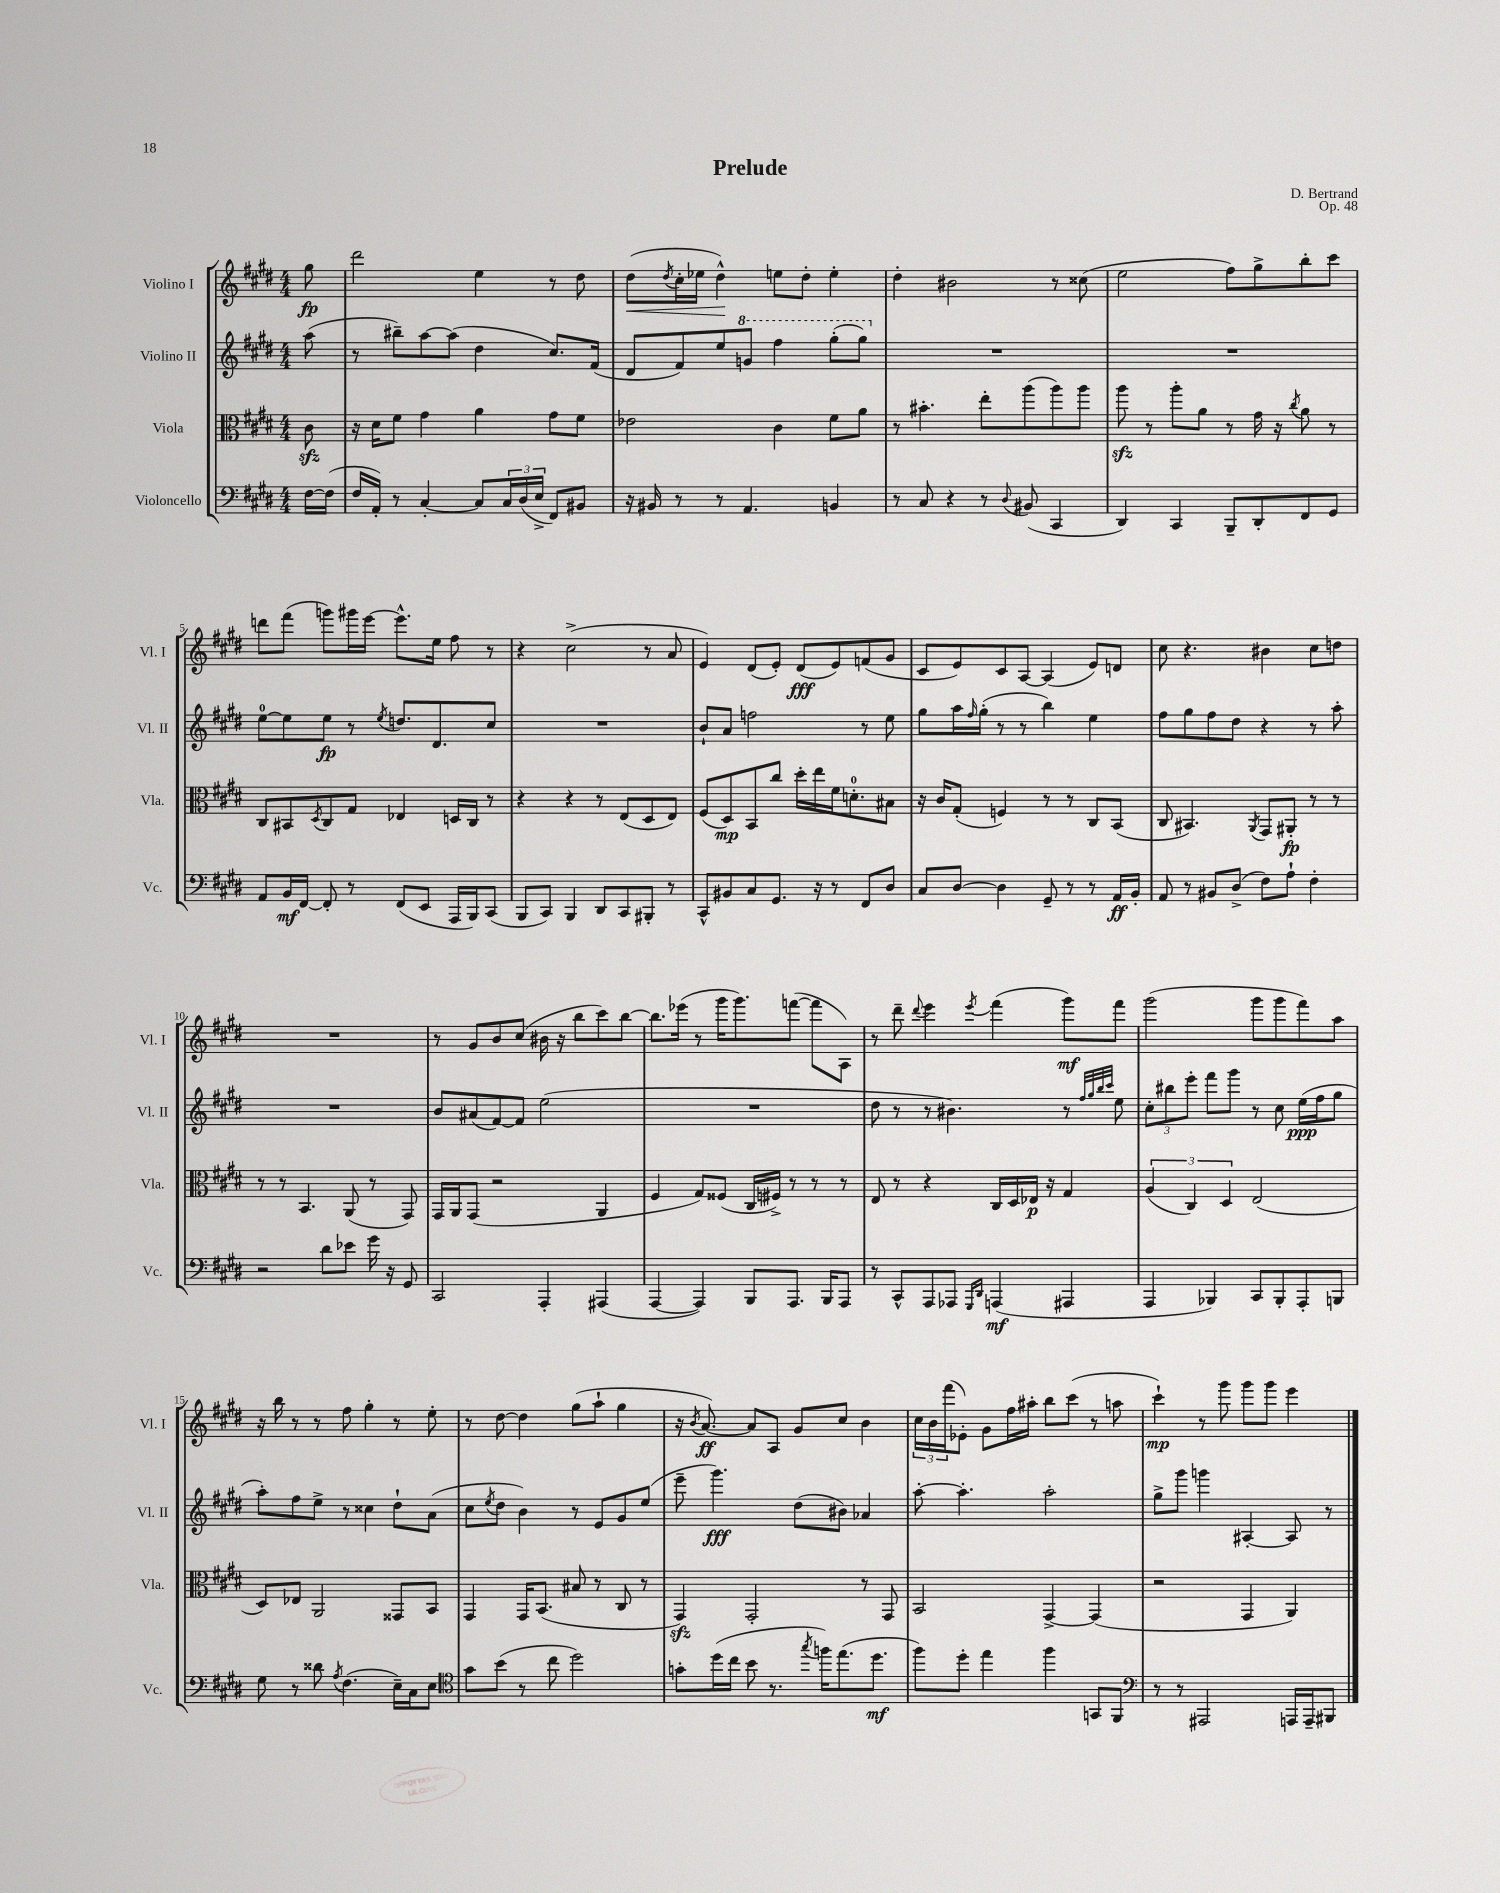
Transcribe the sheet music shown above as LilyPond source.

\header { title = "Prelude" composer = "D. Bertrand" opus = "Op. 48" }
<<
\new StaffGroup <<
\new Staff = "s0" \with { instrumentName = "Violino I" shortInstrumentName = "Vl. I" } {
    \clef treble \key e \major \numericTimeSignature \time 4/4 \partial 8
    gis''8\fp |
    dis'''2 e''4 r8 dis''8 |
    dis''8\<( \acciaccatura { dis''8 } cis''16-. ees''16 dis''4-^\!) e''8 dis''8-. e''4-. |
    dis''4-. bis'2 r8 cisis''8( |
    e''2 fis''8) gis''8-> b''8-. cis'''8 |
    d'''8 fis'''8( g'''8) gis'''16 e'''16~ e'''8.-^ e''16 fis''8 r8 |
    r4 cis''2->( r8 a'8 |
    e'4) dis'8( e'8-.) dis'8\fff( e'8) f'8( gis'8 |
    cis'8 e'8) cis'8 a8~ a4( e'8) d'8 |
    cis''8 r4. bis'4 cis''8 d''8 |
    R1 |
    r8 gis'8 b'8 cis''8( bis'16 r16 b''8 cis'''8) b''8~ |
    b''8. ees'''16( r8 gis'''16 gis'''8.) f'''8~( f'''8 a8) |
    r8 dis'''8-- \appoggiatura { dis'''8 } e'''4 \acciaccatura { e'''8 } fis'''4( gis'''8\mf) fis'''8 |
    gis'''2( gis'''8 gis'''8 fis'''8) a''8 |
    r16 b''16 r8 r8 fis''8 gis''4-. r8 e''8-. |
    r8 dis''8~ dis''4 gis''8( a''8-! gis''4 |
    r16 \acciaccatura { b'8 } a'8.~\ff) a'8 a8 gis'8 cis''8 b'4 |
    \tuplet 3/2 { cis''16 b'16 fis'''16( } ees'8-.) gis'8 fis''16 ais''16-. b''8 cis'''8( r8 a''8 |
    cis'''4-!\mp) r8 gis'''8 gis'''8 gis'''8 e'''4 \bar "|." |
}
\new Staff = "s1" \with { instrumentName = "Violino II" shortInstrumentName = "Vl. II" } {
    \clef treble \key e \major \numericTimeSignature \time 4/4 \partial 8
    a''8( |
    r8 bis''8--) a''8~ a''8( dis''4 cis''8.) fis'16( |
    dis'8 fis'8) e''8 \ottava #1 g''8 fis'''4 gis'''8-.( gis'''8) \ottava #0 |
    R1 |
    R1 |
    e''8-0~ e''8 e''8\fp r8 \acciaccatura { e''8 } d''8. dis'8. cis''8 |
    R1 |
    b'8-! a'8 f''2 r8 e''8 |
    gis''8 a''16 \grace { fis''16 } gis''16-.( r8 r8 b''4) e''4 |
    fis''8 gis''8 fis''8 dis''8 r4 r8 a''8-. |
    R1 |
    b'8 ais'8( fis'8~) fis'8 e''2( |
    R1 |
    dis''8 r8 r8 bis'4.) r8 \grace { fis''32 gis''32 b''32 cis'''32 } e''8 |
    \tuplet 3/2 { cis''8-. bis''8 e'''8-. } fis'''8 gis'''8 r8 cis''8 e''16\ppp( fis''16 gis''8 |
    a''8-.) fis''8 e''8-> r8 cisis''4 dis''8-! a'8( |
    cis''8 \acciaccatura { e''8 } dis''8 b'4) r8 e'8 gis'8 e''8( |
    e'''8-- gis'''4.\fff) dis''8( bis'8) aes'4 |
    a''8~-. a''4.-. a''2-. |
    gis''8-> gis'''8 g'''4 ais4~-. ais8 r8 \bar "|." |
}
\new Staff = "s2" \with { instrumentName = "Viola" shortInstrumentName = "Vla." } {
    \clef alto \key e \major \numericTimeSignature \time 4/4 \partial 8
    cis'8\sfz |
    r16 dis'16 fis'8 gis'4 a'4 gis'8 fis'8 |
    ees'2 cis'4 fis'8 a'8 |
    r8 bis'4.-. e''8-. a''8( a''8) a''8 |
    a''8\sfz r8 a''8-. a'8 r8 gis'16 r16 \acciaccatura { cis''8 } a'8 r8 |
    cis8 bis,8 \acciaccatura { dis8 } cis8 gis8 ees4 d16 cis16 r8 |
    r4 r4 r8 e8( dis8 e8) |
    fis8( dis8\mp) b,8 cis''8 dis''16-. e''16 fis'16 d'8.-0-. bis8 |
    r16 cis'16 gis8-.( f4) r8 r8 cis8 b,8( |
    cis8 bis,4.) \acciaccatura { a,8 } gis,8 ais,8-.\fp r8 r8 |
    r8 r8 b,4. a,8( r8 gis,8) |
    gis,16 a,16 gis,8( r2 a,4 |
    fis4 gis8) fisis8( cis16 fis16->) r8 r8 r8 |
    e8 r8 r4 cis16 dis16 ees16\p r16 gis4 |
    \tuplet 3/2 { a4( cis4) dis4 } e2( |
    dis8) ees8 a,2 gisis,8 b,8 |
    gis,4 gis,16 b,8.( bis8 r8 cis8 r8 |
    gis,4\sfz) gis,2-. r8 gis,8 |
    b,2 gis,4~-> gis,4( |
    r2 gis,4 a,4) \bar "|." |
}
\new Staff = "s3" \with { instrumentName = "Violoncello" shortInstrumentName = "Vc." } {
    \clef bass \key e \major \numericTimeSignature \time 4/4 \partial 8
    fis16~ fis16( |
    fis16 a,16-.) r8 cis4~-. cis8 \tuplet 3/2 { cis16 dis16( e16-> } fis,8) bis,8 |
    r16 bis,16 r8 r8 a,4. b,4 |
    r8 cis8 r4 r8 \appoggiatura { dis8 } bis,8( cis,4 |
    dis,4) cis,4 b,,8-- dis,8-. fis,8 gis,8 |
    a,8 b,16\mf fis,16~ fis,8-. r8 fis,8( e,8 a,,16 b,,16) cis,8( |
    b,,8 cis,8) b,,4 dis,8 cis,8 bis,,8-. r8 |
    cis,8-^ bis,8 cis8 gis,8. r16 r8 fis,8 dis8 |
    cis8 dis8~ dis4 gis,8-- r8 r8 a,16\ff b,16-. |
    a,8 r8 bis,8 dis8->( fis8) a8-! fis4-. |
    r2 dis'8 ees'8 gis'16 r16 gis,8 |
    cis,2 a,,4-. ais,,4( |
    a,,4~ a,,4) b,,8 a,,8. b,,16 a,,8 |
    r8 cis,8-^ a,,8 aes,,8 \grace { gis,,16 dis,16 } a,,4\mf( ais,,4 |
    a,,4 bes,,4) cis,8 bes,,8-. a,,8-. b,,8 |
    gis8 r8 disis'8 \acciaccatura { a8 } fis4.( e16--) cis16 e8 |
    \clef tenor gis'8 b'8( r8 cis''8 dis''2) |
    g'8-. dis''16( cis''16 b'8 r8. \acciaccatura { gis''8 } f''16) e''8.( dis''8.\mf |
    fis''8) dis''8-. e''4 fis''4 g,8 fis,8 |
    \clef bass r8 r8 ais,,2 a,,16 a,,16-- bis,,8 \bar "|." |
}
>>
>>
